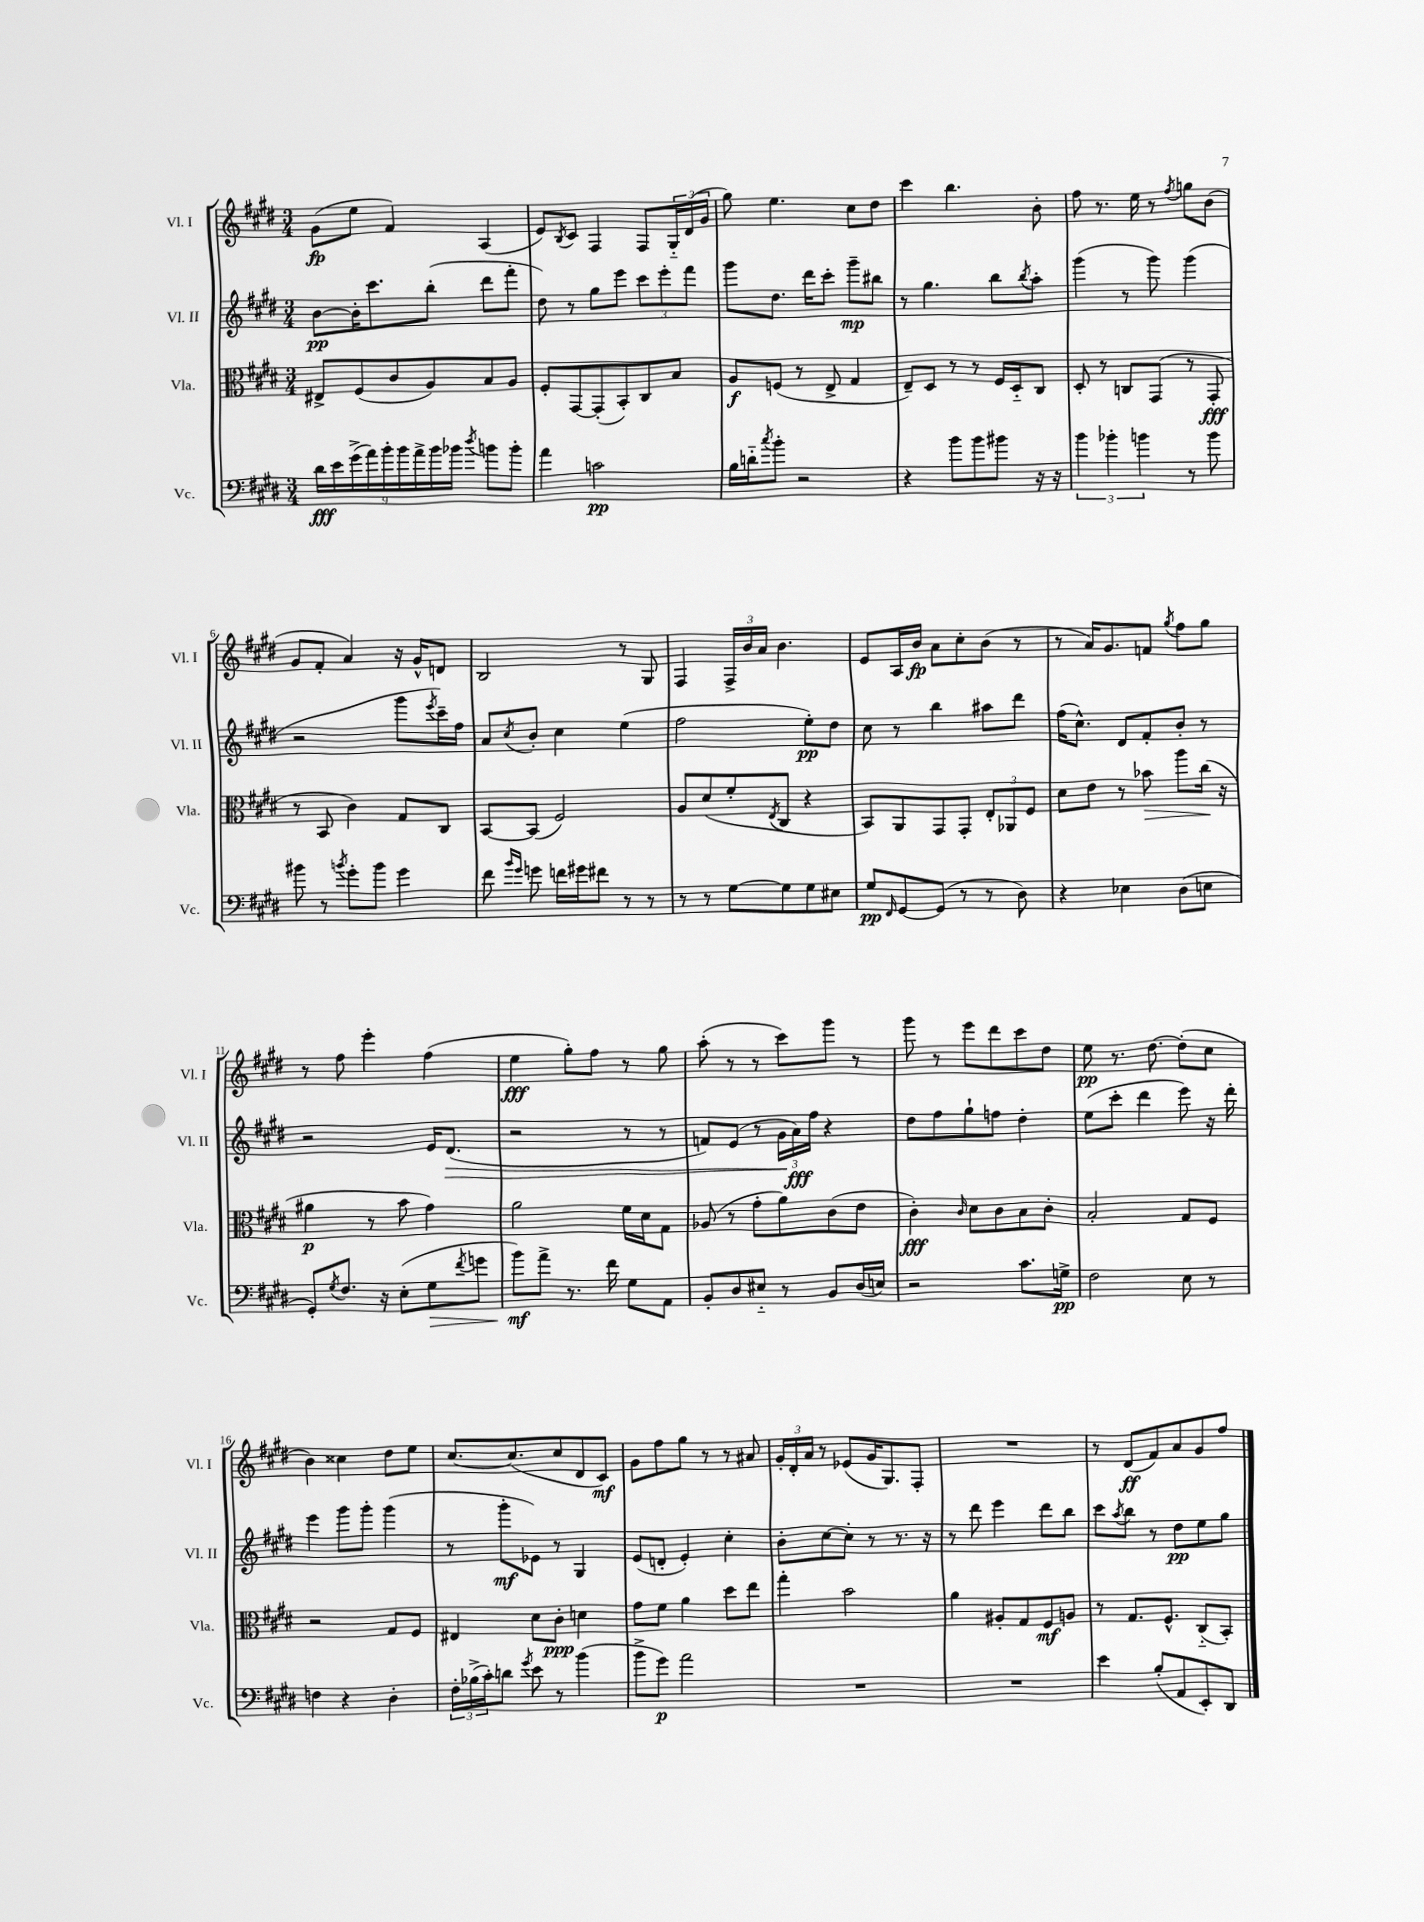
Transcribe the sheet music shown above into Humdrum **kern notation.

**kern	**kern	**kern	**kern
*staff4	*staff3	*staff2	*staff1
*clefF4	*clefC3	*clefG2	*clefG2
*k[f#c#g#d#]	*k[f#c#g#d#]	*k[f#c#g#d#]	*k[f#c#g#d#]
*M3/4	*M3/4	*M3/4	*M3/4
18d#\LL	8E#^/L	[8b\L	(8g#\L
18e\	.	.	.
(18g#^\	.	.	.
.	(8F#/	16b'\]K	8ee\J
18a\)	.	.	.
.	.	8.ccc#\	.
18b'\	.	.	.
.	8c#/	.	4f#/)
18b\	.	.	.
18a^\	.	.	.
.	8A/)	(8bb'\J	.
18b\	.	.	.
18b-\JJ	.	.	.
8qdd#/	.	.	.
8b\L	8B/	8ddd#\L	(4A/
8b'\J	8A/J	8fff#'\J	.
=	=	=	=
4a\	8F#'/L	8dd#\)	8e/L)
.	.	.	8qB/
.	[8GG#/	8r	8c#/J
2c\	(8GG#'/]	8gg#\L	4F#/
.	8BB'/)	8eee\J	.
.	8C#/	12ccc#\L	8F#/L
.	.	12eee'\	.
.	8B/J	.	24G#'~/L
.	.	12fff#\J	(24d#/
.	.	.	24g#/JJ
=	=	=	=
16B\LL	8A/L	8ggg#\L	8gg#\)
16d'~\J	.	.	.
8qcc#/	.	.	.
8b'\J	(8F/J	8.dd#\J	4.ee\
2r	8r	.	.
.	.	16ddd#\LK	.
.	8E^/	8ccc#'\J	.
.	4G#/	8ggg#~\L	8cc#\L
.	.	8bb#\J	8dd#\J
=	=	=	=
4r	8E~/L)	8r	4ccc#\
.	8D#/J	4.gg#\	.
8b\L	8r	.	4.bb\
8b\	8r	.	.
8b#\J	16F#/LL	8bb\L	.
.	16D#'~/J	.	.
.	.	8qbb/	.
16r	8C#/J	8aa'\J	8b'\
16r	.	.	.
=	=	=	=
6b\	8D#'/	(4ggg#\	8ff#\
.	8r	.	8.r
6b-'\	.	.	.
.	8C/L	8r	.
.	.	.	16ee\
6b\	.	.	.
.	(8GG#/J	8ggg#\)	8r
.	.	.	8qff#/
8r	8r	(4ggg#\	8gg\L
8b\	8GG#'/	.	(8b\J
=	=	=	=
8b#\	8r	2r	8g#/L
8r	8BB/	.	8f#'/J
8qb/	.	.	.
8g#'\L	4c#\)	.	4a/)
8b\J	.	.	.
4g#\	8G#/L	8ggg#\L	16r
.	.	.	16g#^^/LK
.	.	8qeee/	.
.	8C#/J	16ccc#~\L)	8d/J
.	.	16ff#\JJ	.
=	=	=	=
8f#\	[8BB/L	8a/L	2B/
16qqb/LL	.	.	.
16qqg#/JJ	.	8qcc#/	.
8g\	(8BB/]J	8b'/J	.
16f\LL	2F#/)	4cc#\	.
16g#\J	.	.	.
8f#\J	.	.	.
8r	.	(4ee\	8r
8r	.	.	8G#/
=	=	=	=
8r	8A/L	2ff#\	4F#/
8r	(8d#/	.	.
[8G#\L	8f#'/	.	24F#^/LL
.	.	.	24b/
.	.	.	24a/JJ
.	8qE/	.	.
8G#\]	8C#/J	.	4.b\
8G#\	4r	8ee'\L)	.
8E#\J	.	8dd#\J	.
=	=	=	=
8G#/L	8BB/L)	8cc#\	8e/L
16qqFF#/	.	.	.
[8GG#/	8AA/	8r	16A/L
.	.	.	16b/JJ
(8GG#/]J	8GG#/	4bb\	8a\L
8r	8GG#'/J	.	8cc#'\
8r	12E'/L	8aa#\L	(8b\J
.	12AA-/	.	.
8D#\)	.	8ddd#\J	8r
.	12F#/J	.	.
=	=	=	=
4r	8d#\L	(16ff#\LK	8r
.	.	8.cc#^^\J)	.
.	8e\J	.	16a/LK)
.	.	.	8.g#/
4E-\	8r	8d#/L	.
.	8b-\	8f#'/	8f/J
.	.	.	8qgg#/
(8D#\L	8aa\L	8b'/J	8ff#\L
8E\J	(16cc#\Jk	8r	8gg#\J
.	16r	.	.
=	=	=	=
8GG#'/L)	4a#\	2r	8r
8qG#/	.	.	.
8.F#/J	.	.	8ff#\
.	8r	.	4eee'\
16r	.	.	.
(8E'\L	8b\	.	.
8G#\	4g#\)	16e/LK	(4ff#\
.	.	(8.d#/J	.
8qf#/	.	.	.
8g\J	.	.	.
=	=	=	=
8b\L)	2a\	2r	4ee\
8a^\J	.	.	.
8.r	.	.	8gg#'\L)
.	.	.	8ff#\J
16f#\	.	.	.
8G#\L	16f#\LL	8r	8r
.	16d#\J	.	.
8AA\J	8G#\J	8r	8gg#\
=	=	=	=
8BB'/L	(8A-/	8f/L)	(8aa'\
8D#/	8r	(8e/J	8r
8E#'~/J	8g#'\L	8r	8r
8r	8a\)	24g#\LL	8ccc#\L)
.	.	24a\)	.
.	.	24ff#\JJ	.
8BB/L	(8c#\	4r	8ggg#\J
(16D#/L	8e\J	.	8r
16E/JJ)	.	.	.
=	=	=	=
2r	4c#'\)	8dd#\L	8ggg#\
.	.	8ff#\	8r
.	16qqc#/	.	.
.	8d#\L	8gg#`\	8eee\L
.	8c#\	8ff\J	8ddd#\
8.c#\L	8B\	4dd#'\	8ccc#\
.	8c#'\J	.	8dd#\J
16G^\Jk	.	.	.
=	=	=	=
2F#\	2B'/	(8ee\L	8ee\
.	.	8ccc#'\J	8.r
.	.	4ddd#\	.
.	.	.	[8.dd#\
8E\	8G#/L	8eee\)	(8dd#'\]L
8r	8F#/J	16r	8cc#\J
.	.	16ddd#'\	.
=	=	=	=
4F\	2r	4eee\	4b\)
4r	.	8ggg#\L	4cc##\
.	.	8ggg#'\J	.
4D#'\	8G#/L	(4ggg#\	8dd#\L
.	8F#/J	.	8ee\J
=	=	=	=
24F#'\LL	4E#/	8r	[8.cc#/L
(24B-^\	.	.	.
24c#'\J)	.	.	.
8d\J	.	8ggg#'\L	.
.	.	.	(8.cc#/]
8qg#/	.	.	.
8e\	8d#\L	8e-\J)	.
8r	8c#'\J	8r	8cc#/
(4b\	4d\	4G#/	8d#/
.	.	.	8c#/J)
=	=	=	=
8b^\L	8g#\L	(8e/L	8g#\L
8g#\J)	8f#\J	8d'/J	8ff#\
2a\	4a\	4e'/)	8gg#\J
.	.	.	8r
.	8dd#\L	4cc#'\	8r
.	8ee\J	.	8a#/
=	=	=	=
2.r	4gg#'\	8b'\L	24g#'/LL
.	.	.	24d#'/
.	.	.	24a/JJ
.	.	[8cc#\	8r
.	2b\	8cc#'\]J	(8e-/L
.	.	8r	16g#/K
.	.	.	8.G#/)
.	.	8.r	.
.	.	.	8F#'/J
.	.	16r	.
=	=	=	=
2.r	4a\	8r	2.r
.	.	8ddd#\	.
.	8A#'/L	4eee\	.
.	8G#/	.	.
.	8F#/	8ddd#\L	.
.	8A/J	8bb\J	.
=	=	=	=
4e\	8r	8ccc#\L	8r
.	.	8qaa/	.
.	8.G#/L	8bb\J	(8d#/L
(8B'/L	.	8r	8f#/)
.	8.F#^^/J	.	.
8AA/	.	8dd#\L	8a/
8EE'/)	(8C#'~/L	8ee\	8g#/
8DD#/J	8BB'/J)	8gg#\J	8ff#/J
==	==	==	==
*-	*-	*-	*-
